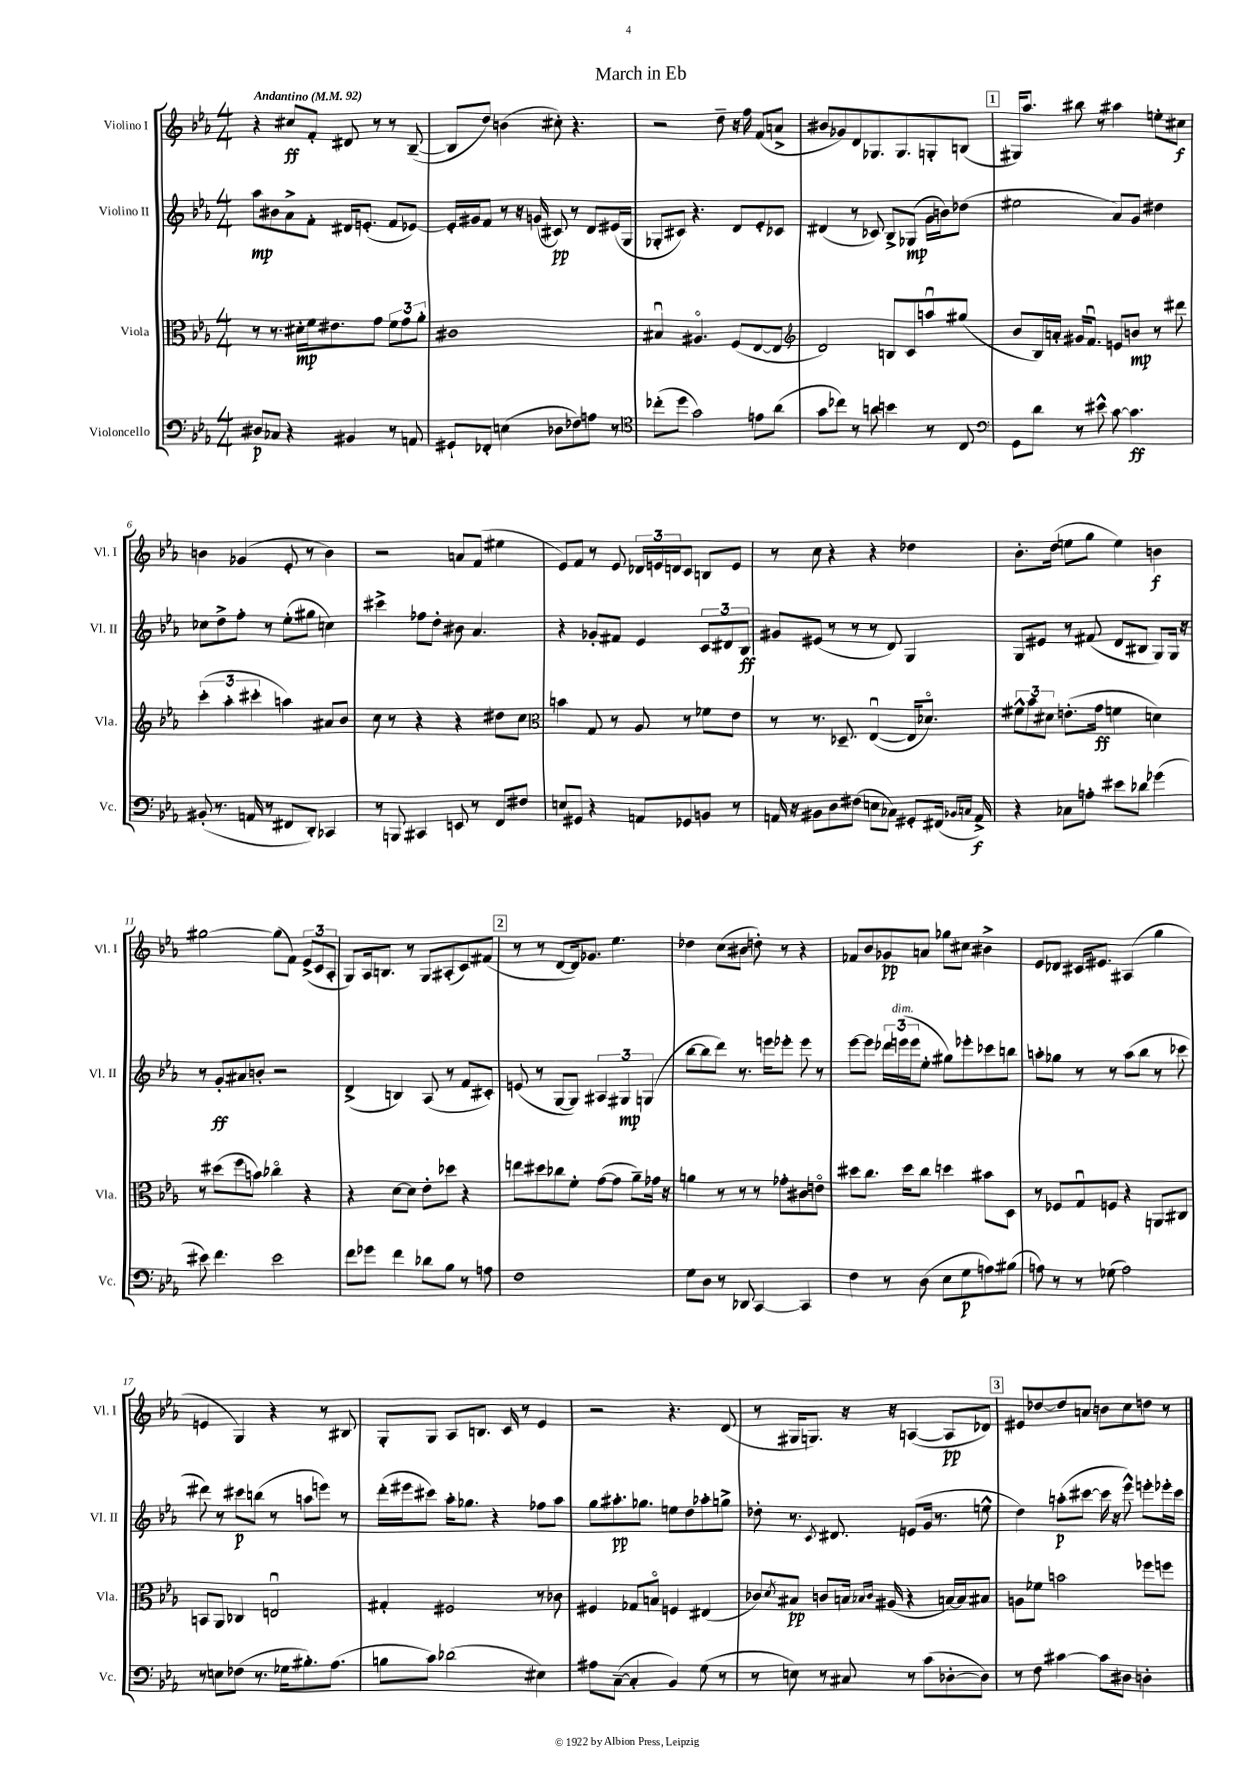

**kern	**kern	**kern	**kern
*staff4	*staff3	*staff2	*staff1
*clefF4	*clefC3	*clefG2	*clefG2
*k[b-e-a-]	*k[b-e-a-]	*k[b-e-a-]	*k[b-e-a-]
*M4/4	*M4/4	*M4/4	*M4/4
*MM92	*MM92	*MM92	*MM92
8D#	8r	8aa-	4r
8C-	8.r	8b#	.
4r	.	8a-^	8cc#
.	16d#'	.	.
.	16f	8f'	8f'
.	8.e#	.	.
4BB#	.	16d#	8d#
.	.	(8.e'	.
.	8g	.	8r
8r	12f	8f	8r
.	12g	.	.
8AA	.	[8e-)	([8B-~
.	12a-'	.	.
=	=	=	=
8GG#`	1c#	16e-']	8B-]
.	.	16g#	.
8FF-'	.	8f	8dd)
(4E	.	8r	(4b
.	.	16r	.
.	.	(16g	.
8D-	.	8c#)	8cc#')
8F-)	.	8r	4.r
8A	.	8d	.
8r	.	(16e#	.
.	.	16G	.
=	=	=	=
*clefC4	*	*	*
(8cc-'	4B#u	8G-'	2r
8dd	.	8c#)	.
2g)	4.A#o	4.r	.
.	.	.	8dd~
.	(8F	8d	16r
.	.	.	16ff
8e	[8E-	8e-'	(8f
(8a-	8E-]	8c-	8a^
=	=	=	=
*	*clefG2	*	*
8g	2d)	(4d#	8b#
8cc-)	.	.	8g-)
8r	.	8r	8d
8a	.	8c-)	8.G-
4b	8B	8B-^	.
.	.	.	8.G-
.	8c	(8G-	.
8r	8aau	16g	8G'
.	.	16b)	.
8C	(8gg#	(8dd-	(8B
=	=	=	=
*clefF4	*	*	*
8GG	8b-	2ee#	16G#)
.	.	.	8.aa-
8d	16B-)	.	.
.	16a'	.	.
8r	16g#	.	8bb#
.	8.fu	.	.
8e#^^	.	.	8r
[8c	8e	8a-)	4aa#
4.c]	8b	8g	.
.	8r	4dd#	8ee'
.	8ddd#	.	8cc#
=	=	=	=
(8BB#'	(6ccc'	8cc-	4b
8.r	.	8dd^	.
.	6aa-'	.	.
.	.	8ff'	(4g-
16AA	.	.	.
.	6ccc#'	.	.
8r	.	8r	.
8FF#	4aa)	(8ee-'	8e-'
8DD')	.	8gg#	8r
4CC-	8a#	4cc)	4b)
.	8b-	.	.
=	=	=	=
8r	8cc	4ccc#^	2r
8BBB	8r	.	.
4CC#	4r	8ff-	.
.	.	8dd'	.
8EE	4r	8b#	8a
8r	.	4.a-	(8f
8FF	8dd#	.	4ee#
8F#	8cc	.	.
=	=	=	=
*	*clefC3	*	*
8E	4b	4r	8e-)
8GG#	.	.	8f
4r	8G	8g-'	8r
.	8r	8f#	8e-
8AA	8A-	4e-	24d-
.	.	.	24e
.	.	.	24d
8GG-	8r	.	8c
8BB	8f-	12c	8B
.	.	12d#	.
8r	8e-	.	8e
.	.	12B-	.
=	=	=	=
16AA	8r	8g#	8r
16r	.	.	.
8BB#	8.r	(8e#	8cc
8D	.	8r	4r
.	8.D-~	.	.
(8F#	.	8r	.
8E	([4E-u	8r	4r
8C-)	.	8d)	.
8GG#'	16E-]	4G	4dd-
.	8.d-o)	.	.
(16FF#	.	.	.
16qqBB-	.	.	.
16qqC	.	.	.
16AA^)	.	.	.
=	=	=	=
4r	12f#^^	8G	8.b-'
.	12b-	.	.
.	.	8e#	.
.	12d#	.	.
.	.	.	(16dd
8C-	(8.e'	8r	8ee
8A'	.	(8f#	8gg
.	16g	.	.
8e#	4f	8d	4ee)
8d-	.	8B#	.
(4g-	4d)	8G)	4b
.	.	16G	.
.	.	16r	.
=	=	=	=
8e#)	8r	8r	[2gg#
4.f	(8dd#	8g'	.
.	8ff	8a#	.
.	8b)	8b'	.
2e#	4cc-o	2r	(8gg#]
.	.	.	8f)
.	4r	.	(12e-^
.	.	.	12c
.	.	.	12A-'
=	=	=	=
8f	4r	(4d^	8G)
8g-	.	.	16A-
.	.	.	8.B
4f	[8d	4B)	.
.	8d]	.	8r
8d-	8e-'	(8A-	8G
8B-	8dd-	8r	(8A#'
8r	4r	8f	8c)
8A	.	8c#')	(8f#
=	=	=	=
1F	8ee	(8e	8r
.	8dd#	8r	8r
.	8cc-	[8G	[8d
.	8f'	8G])	16d])
.	.	.	8.g-
.	([8g	6A#	.
.	8g]	.	4.ee-
.	.	6G#	.
.	8a-~)	.	.
.	.	(6G	.
.	16g-	.	.
.	16r	.	.
=	=	=	=
8G	4a	[8bb-	4dd-
8D	.	8bb-]	.
8r	8r	8ddd)	(8cc
8DD-	8r	8.r	8b#
[4CC	8r	.	8dd')
.	.	16eee	.
.	8g-'	8eee-'	8r
4CC]	8c#	8eee-	4r
.	8eo	8r	.
=	=	=	=
4F	8dd#	[8eee-	8f-
.	8.cc	8eee-]	8b-
8r	.	24ddd-	8g-
.	.	(24eee	.
.	16dd#	.	.
.	.	24eee	.
(8D	8cc	8ee-'	8a
8E-	4dd	8gg#)	8gg-
8G	.	8eee-'	8cc#
8A)	8b#	8ccc-	4b#^
(8B#	8D	8bb	.
=	=	=	=
8A)	8r	8aa'	8e-
8r	8F-	8gg-	8d-
8r	8Gu	8r	16c#
.	.	.	8.e#
(8G-	8F	8r	.
2A)	4r	(8aa	(4A#
.	.	8bb-	.
.	8AA	8r	4gg
.	8C#	8ccc-	.
=	=	=	=
8r	8BB	8ddd#)	4e
8E	8AA-	8r	.
(8F-	4C-	8ccc#	4G)
8.r	.	(8bb	.
.	2Eu	8r	4r
16G-	.	.	.
8.B#')	.	8aa	.
.	.	8eee)	8r
(8.A-	.	.	.
.	.	8r	8B#
=	=	=	=
8B	4G#'	(16ddd'	8G'
.	.	16eee#	.
8c)	.	8ccc#)	8G
(2d-	2F#	16aa-'	8A-
.	.	8.gg-	.
.	.	.	8.B
.	.	4r	.
.	.	.	16c
.	.	.	8r
4E#)	8r	8ff-	4e-
.	8c-	8aa-	.
=	=	=	=
8A#	4F#	8gg	2r
([8C~	.	8.aa#'	.
4C']	8G-	.	.
.	.	8.gg-	.
.	8Bo	.	.
4BB-)	4F	8ee	4.r
.	.	8dd	.
(8G	(4E#	8aa-'	.
8r	.	8gg^	(8d
=	=	=	=
8r	8c-)	8dd-'	8r
.	8qd	.	.
8E)	8B#	8.r	16G#
.	.	.	8.G)
8r	8c	.	.
.	.	8qc	.
.	.	8.d#	.
8C#	16B	.	16r
.	16qqB-	.	.
.	16qqc	.	.
.	(16A#	.	16r
8r	4r	(8e	([4A
(8c	.	16g	.
.	.	8.r	.
[8D-'	[16B)	.	8A]
.	16B]	.	.
8D-])	8B#	8ee^^	8d-)
=	=	=	=
8r	8A	4dd)	8e#
8F	8f-	.	[8dd-
[4c#	2b	(8aa'	8dd-]
.	.	[8ccc#	8a
8c#]	.	16ccc#]	8b
.	.	16r	.
8D#	.	8eee-^^)	8cc
4D'	8ff-	8eee'	8dd
.	8ff	16eee-'	8r
.	.	16ccc#	.
==	==	==	==
*-	*-	*-	*-
